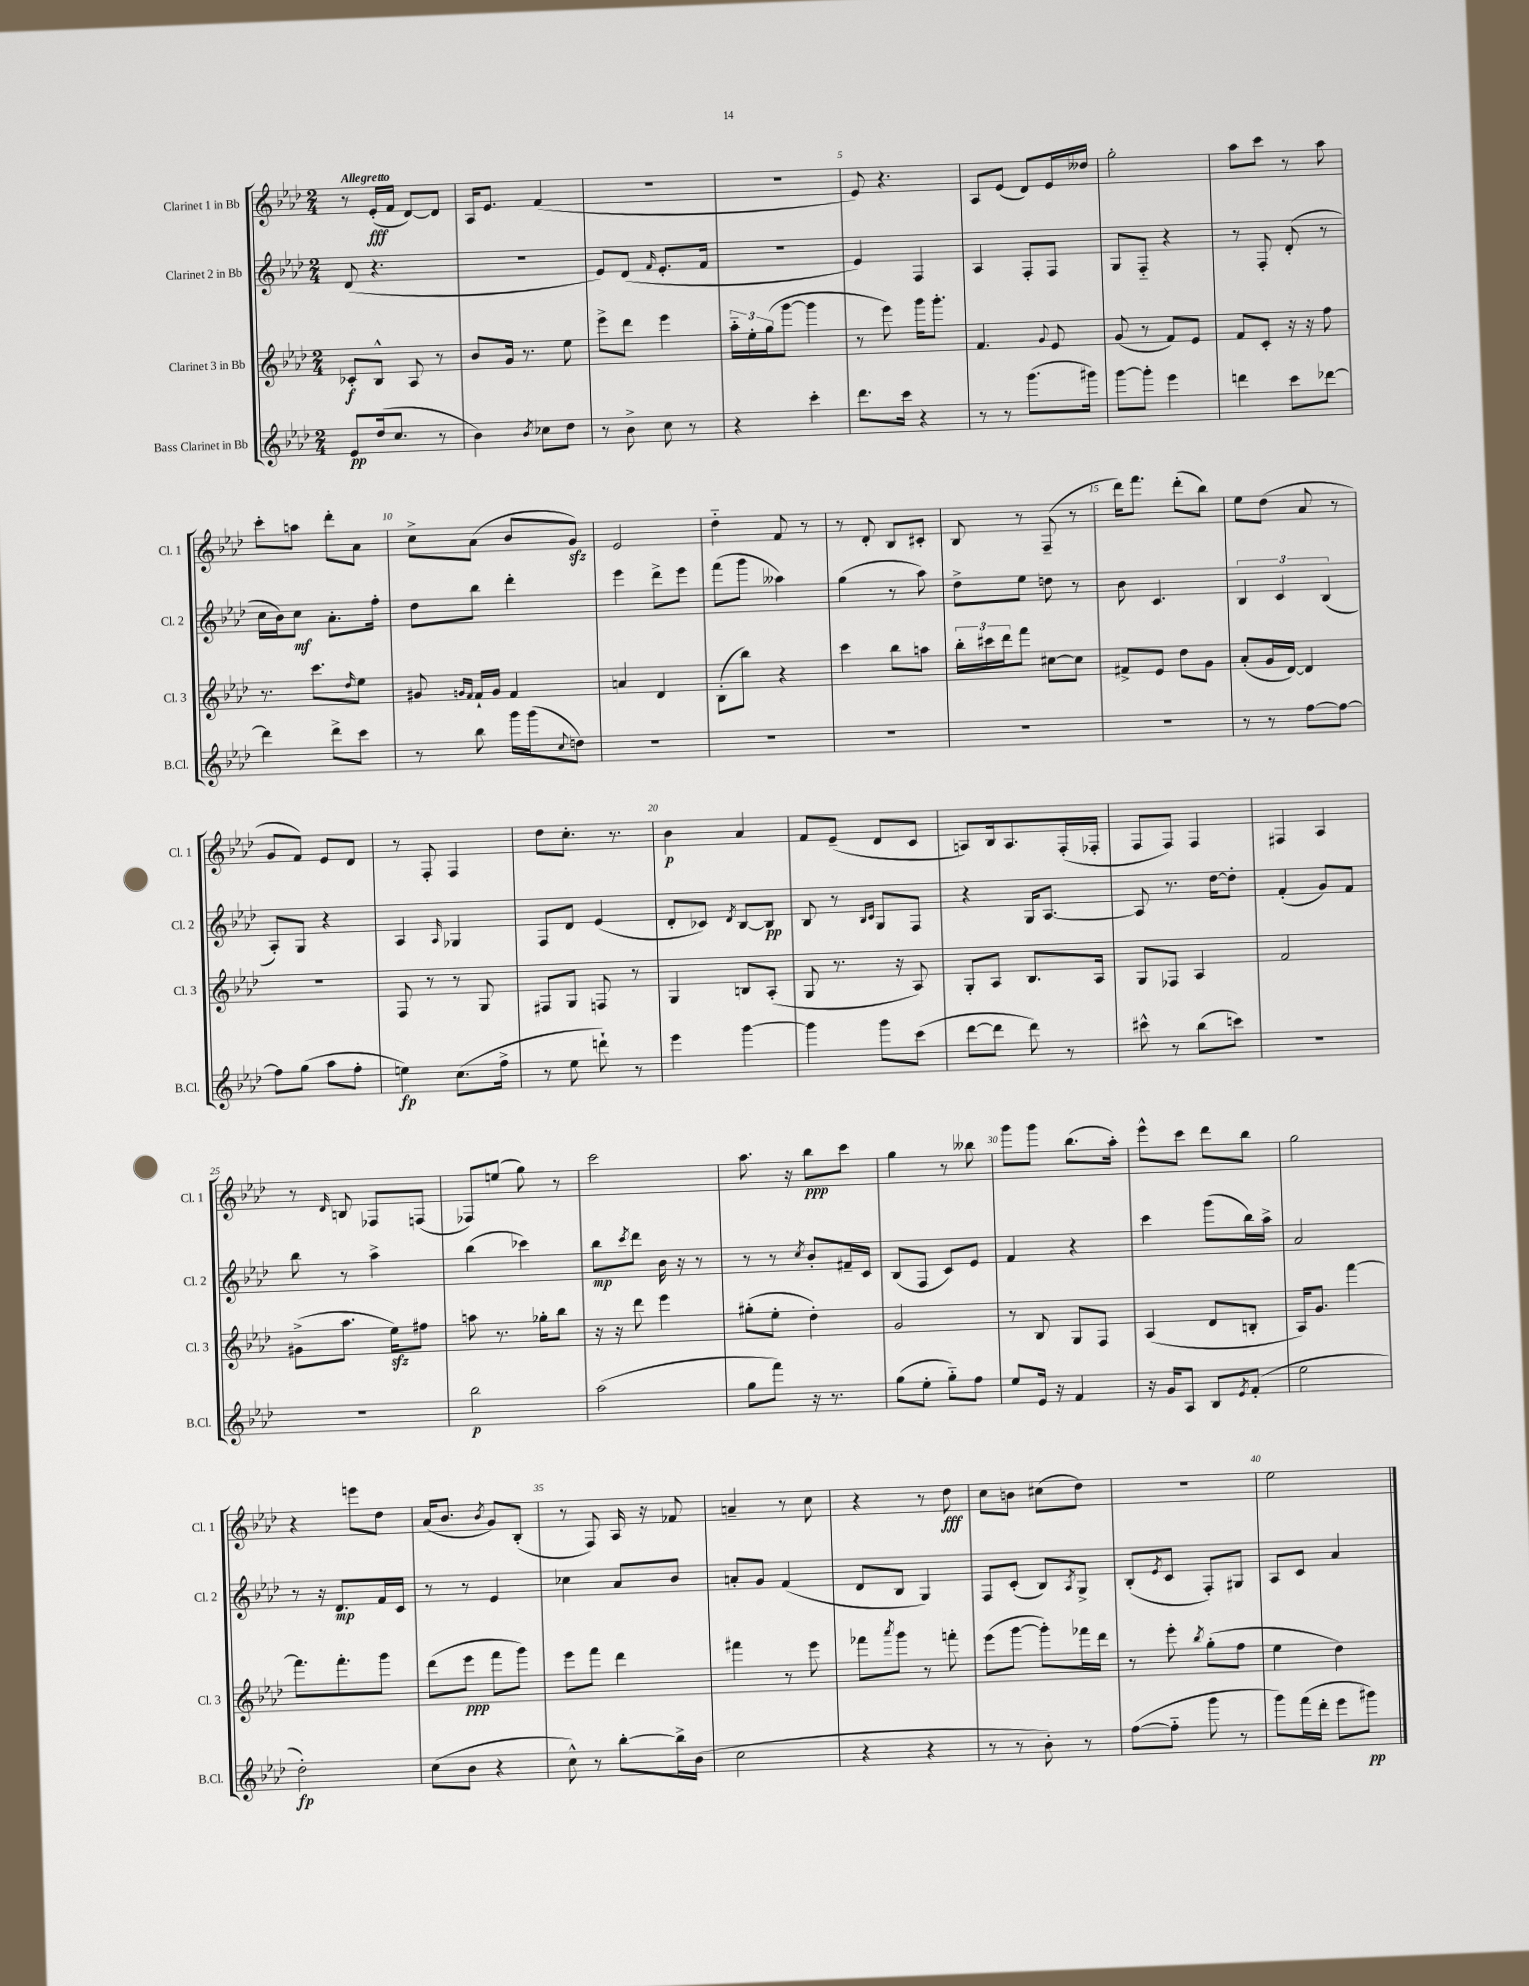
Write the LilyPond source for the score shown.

<<
\new StaffGroup <<
\new Staff = "s0" \with { instrumentName = "Clarinet 1 in Bb" shortInstrumentName = "Cl. 1" } {
    \clef treble \key aes \major \numericTimeSignature \time 2/4 \tempo "Allegretto"
    r8 ees'16-.\fff( f'16 des'8~) des'8 |
    aes16 ees'8. f'4( |
    r2 |
    r2 |
    ees'8) r4. |
    aes8 ees'8( des'8) ees'16 deses''16 |
    g''2-. |
    aes''8 c'''8 r8 aes''8 |
    c'''8-. a''8 des'''8-. aes'8 |
    c''8-> aes'8( bes'8 g'8\sfz) |
    ees'2 |
    des''4-_ f'8 r8 |
    r8 des'8-. bes8 cis'8-. |
    bes8 r8 f8--( r8 |
    des'''16) f'''8. des'''8-.( bes''8) |
    ees''8 des''8( aes'8 r8 |
    g'8 f'8) ees'8 des'8 |
    r8 f8-. f4 |
    des''8 c''8.-. r8. |
    bes'4\p aes'4 |
    f'8 ees'8--( des'8 c'8 |
    a8) bes16 a8. f16-.( fes16-. |
    f8 f8) f4 |
    fis4 aes4 |
    r8 \grace { des'16 } b8 fes8 f8( |
    fes8) e''8( g''8) r8 |
    c'''2 |
    aes''8. r16 bes''8\ppp c'''8 |
    g''4 r8 beses''8 |
    g'''8 g'''8 bes''8.( aes''16-.) |
    ees'''8-^ c'''8 des'''8 bes''8 |
    g''2 |
    r4 e'''8 des''8 |
    aes'16( bes'8. \acciaccatura { bes'8 } g'8) bes8-.( |
    r8 f8) aes16 r16 fes'8 |
    a'4-- r8 c''8 |
    r4 r8 des''8\fff |
    c''8 b'8 cis''8( des''8) |
    r2 |
    ees''2 \bar "|." |
}
\new Staff = "s1" \with { instrumentName = "Clarinet 2 in Bb" shortInstrumentName = "Cl. 2" } {
    \clef treble \key aes \major \numericTimeSignature \time 2/4
    des'8( r4. |
    r2 |
    ees'8) des'8( \grace { f'16 } ees'8.-. f'16 |
    R2 |
    ees'4) f4 |
    aes4 f8-. f8 |
    g8 f8-_ r4 |
    r8 f8-. des'8-.( r8 |
    c''16 bes'16) c''8\mf aes'8.-. f''16-. |
    des''8 bes''8 des'''4-. |
    ees'''4 des'''8-> ees'''8 |
    f'''8( g'''8 aeses''4) |
    g''4( r8 aes''8) |
    des''8-> ees''8 d''8 r8 |
    bes'8 c'4. |
    \tuplet 3/2 { bes4 c'4 bes4( } |
    aes8-.) g8 r4 |
    aes4 \grace { aes16 } ges4 |
    f8 des'8 ees'4( |
    des'8-. ces'8) \acciaccatura { des'8 } bes8~ bes8\pp |
    bes8 r8 \grace { bes16 c'16 } g8 f8 |
    r4 g16 aes8.~ |
    aes8 r8. des''16~ des''8-. |
    f'4-.( g'8) f'8 |
    bes''8 r8 aes''4-> |
    bes''4( ces'''4) |
    bes''8\mp \acciaccatura { c'''8 } des'''8 bes'16 r16 r8 |
    r8 r8 \acciaccatura { c''8 } bes'8-. fis'16-- c'16 |
    bes8( f8 c'8) ees'8 |
    f'4 r4 |
    c'''4 g'''8( bes''16) aes''16-> |
    aes'2 |
    r8 r16 des'8.\mp f'16 c'16 |
    r8 r8 ees'4 |
    ces''4 aes'8 bes'8 |
    a'8-. g'8 f'4( |
    des'8 bes8 g4) |
    f8 c'8-.( bes8) \acciaccatura { aes8 } g8-> |
    bes8-.( \acciaccatura { ees'8 } c'8 f8-.) gis8 |
    aes8 c'8 aes'4 \bar "|." |
}
\new Staff = "s2" \with { instrumentName = "Clarinet 3 in Bb" shortInstrumentName = "Cl. 3" } {
    \clef treble \key aes \major \numericTimeSignature \time 2/4
    ces'8-.\f bes8-^ aes8 r8 |
    bes'8 g'16 r8. ees''8 |
    ees'''8-> des'''8 ees'''4 |
    \tuplet 3/2 { aes''16-_ ees''16-. g''16( } g'''8~ g'''4 |
    r8 ees'''8) g'''16 g'''8.-. |
    f'4. \appoggiatura { g'8 } ees'8 |
    g'8( r8 f'8) ees'8 |
    f'8 c'8-. r16 r16 f''8 |
    r8. c'''8. \grace { des''16 } ees''8 |
    gis'8 \grace { g'16 f'16 } f'16-! g'16 f'4 |
    a'4 des'4 |
    bes8-.( bes''8) r4 |
    c'''4 bes''8 a''8 |
    \tuplet 3/2 { bes''16-. cis'''16 des'''16 } f'''8 cis''8~ cis''8 |
    fis'8-> ees'8 des''8 g'8 |
    aes'8-.( g'16 des'16~) des'4 |
    r2 |
    f8 r8 r8 g8 |
    fis8 g8 f8 r8 |
    g4 b8 aes8-.( |
    g8 r8. r16 aes8) |
    g8-. aes8 bes8. aes16 |
    g8 fes8 aes4 |
    f'2 |
    gis'8->( aes''8. ees''16\sfz) fis''8 |
    a''8 r8. ges''16-. bes''8 |
    r16 r16 des'''8 ees'''4 |
    gis''8-.( ees''8-. des''4-.) |
    g'2 |
    r8 bes8 g8 f8 |
    aes4( des'8 b8-. |
    aes16) g'8. f'''4~ |
    f'''8. f'''8.-. g'''8 |
    des'''8( ees'''8\ppp f'''8 g'''8) |
    ees'''8 f'''8 des'''4 |
    fis'''4 r8 ees'''8 |
    fes'''8 \acciaccatura { aes'''8 } g'''8 r8 f'''8-. |
    ees'''8( g'''8~ g'''8-.) fes'''16 des'''16 |
    r8 ees'''8-. \acciaccatura { bes''8 } g''8-.( f''8 |
    ees''4 des''4) \bar "|." |
}
\new Staff = "s3" \with { instrumentName = "Bass Clarinet in Bb" shortInstrumentName = "B.Cl." } {
    \clef treble \key aes \major \numericTimeSignature \time 2/4
    ees'8\pp des''16( c''8. r8 |
    bes'4) \acciaccatura { bes'8 } ces''8 des''8 |
    r8 bes'8-> c''8 r8 |
    r4 c'''4-. |
    des'''8. c'''16 r4 |
    r8 r8 g'''8.( gis'''16) |
    g'''8~ g'''8-. ees'''4 |
    d'''4 c'''8 des'''8~ |
    des'''4 des'''8-> c'''8 |
    r8 bes''8 g'''16 g'''16( \appoggiatura { c''8 } d''8) |
    r2 |
    R2 |
    R2 |
    R2 |
    R2 |
    r8 r8 f''8~ f''8~ |
    f''8 g''8( aes''8 f''8-. |
    e''4\fp) c''8.( f''16-> |
    r8 ees''8 d'''8-!) r8 |
    ees'''4 g'''4~ |
    g'''4 g'''8 c'''8( |
    des'''8~ des'''8 des'''8) r8 |
    cis'''8-^ r8 bes''8( c'''8) |
    r2 |
    R2 |
    bes''2\p |
    aes''2( |
    g''8 f'''8) r16 r8. |
    g''8( ees''8-. g''8-_) f''8 |
    ees''8 ees'16 r16 f'4 |
    r16 g'16 aes8 bes8 \acciaccatura { ees'8 } f'8-.( |
    ees''2 |
    des''2-.\fp) |
    c''8( bes'8 r4 |
    c''8-^) r8 bes''8~-. bes''16-> bes'16( |
    c''2 |
    r4 r4 |
    r8 r8 bes'8-.) r8 |
    f''8~( f''8-_ g'''8 r8 |
    g'''8) f'''16( des'''16-. ees'''8 gis'''8\pp) \bar "|." |
}
>>
>>
\layout { \context { \Score \override BarNumber.break-visibility = ##(#f #t #t) barNumberVisibility = #(every-nth-bar-number-visible 5) } }
